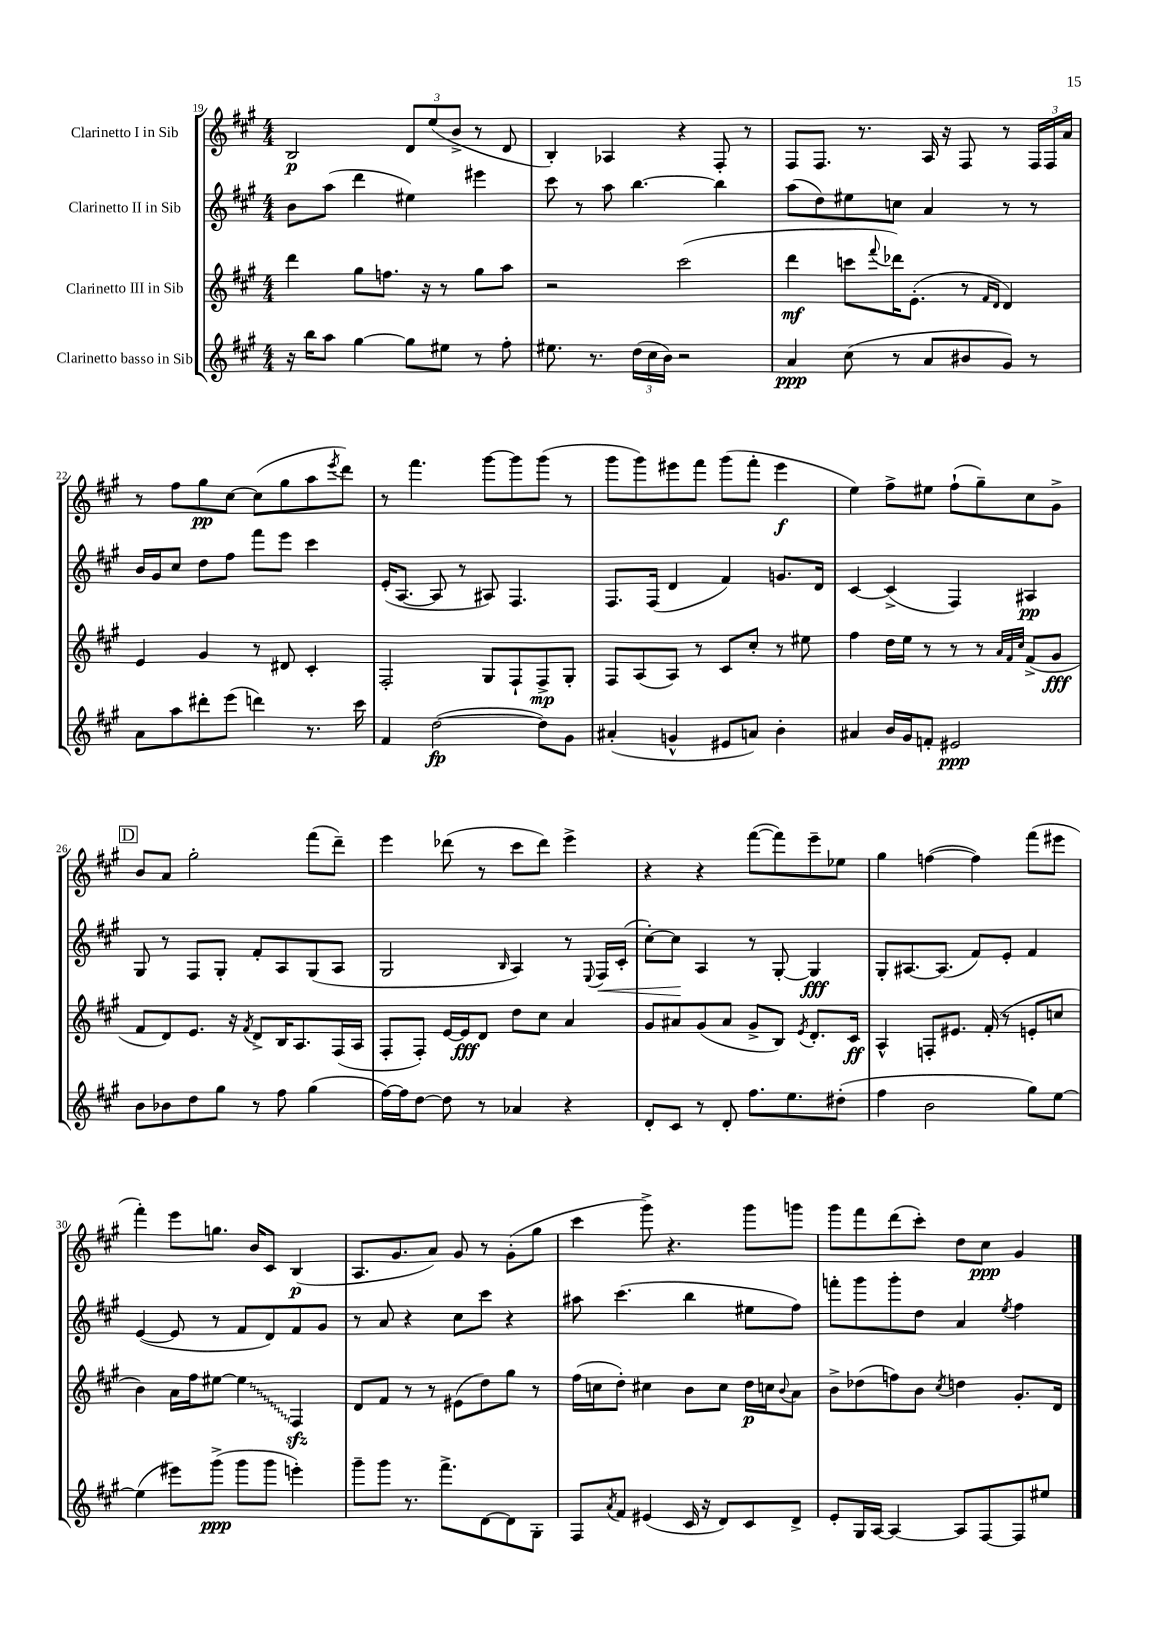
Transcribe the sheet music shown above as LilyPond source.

<<
\new StaffGroup <<
\new Staff = "s0" \with { instrumentName = "Clarinetto I in Sib" } {
    \clef treble \key a \major \numericTimeSignature \time 4/4
    b2\p \tuplet 3/2 { d'8 e''8( b'8-> } r8 d'8 |
    b4-.) aes4 r4 fis8-. r8 |
    fis8 fis8. r8. a16 r16 fis8 r8 \tuplet 3/2 { fis16 fis16 a'16 } |
    r8 fis''8 gis''8\pp cis''8~ cis''8( gis''8 a''8 \acciaccatura { e'''8 } d'''8) |
    r8 fis'''4. gis'''8~ gis'''8 gis'''8( r8 |
    gis'''8 gis'''8) eis'''8 fis'''8 gis'''8( fis'''8-. eis'''4\f |
    e''4) fis''8-> eis''8 fis''8-!( gis''8--) cis''8 gis'8-> |
    \mark \markup { \box "D" } b'8 a'8 gis''2-. fis'''8( d'''8--) |
    e'''4 des'''8( r8 cis'''8 des'''8) e'''4-> |
    r4 r4 fis'''8~( fis'''8) e'''8-- ees''8 |
    gis''4 f''4~( f''4) fis'''8( eis'''8 |
    fis'''4-.) e'''8 g''8. b'16 cis'8 b4\p( |
    a8. gis'8. a'8) gis'8 r8 gis'8-.( gis''8 |
    cis'''4 gis'''8->) r4. gis'''8 g'''8 |
    gis'''8 fis'''8 d'''8( cis'''8-.) d''8 cis''8\ppp gis'4 \bar "|." |
}
\new Staff = "s1" \with { instrumentName = "Clarinetto II in Sib" } {
    \clef treble \key a \major \numericTimeSignature \time 4/4
    b'8 a''8( d'''4 eis''4) eis'''4 |
    cis'''8 r8 a''8 b''4.~ b''4 |
    a''8( d''8) eis''8 c''8 a'4 r8 r8 |
    b'16 gis'16 cis''8 d''8 fis''8 fis'''8 e'''8 cis'''4 |
    e'16-.( a8.~ a8 r8 ais8) fis4. |
    fis8. fis16( d'4 fis'4) g'8. d'16 |
    cis'4~ cis'4->( fis4) ais4\pp |
    \mark \markup { \box "D" } gis8 r8 fis8 gis8-. fis'8-. a8 gis8( a8 |
    gis2 \grace { b16 } a4) r8 \appoggiatura { e8 } fis16\< cis'16-.( |
    cis''8~-.) cis''8\! a4 r8 gis8~-. gis4\fff |
    gis8-. ais8.~ ais8.( fis'8) e'8-. fis'4 |
    e'4~( e'8 r8 fis'8 d'8) fis'8 gis'8 |
    r8 a'8 r4 cis''8 cis'''8 r4 |
    ais''8 cis'''4.( b''4 eis''8 fis''8) |
    f'''8-. gis'''8 gis'''8-. d''8 a'4 \acciaccatura { e''8 } fis''4 \bar "|." |
}
\new Staff = "s2" \with { instrumentName = "Clarinetto III in Sib" } {
    \clef treble \key a \major \numericTimeSignature \time 4/4
    d'''4 gis''8 f''8. r16 r8 gis''8 a''8 |
    r2 cis'''2( |
    d'''4\mf c'''8 \appoggiatura { fis'''8 } des'''16) e'8.-.( r8 \grace { fis'16 d'16 } d'4) |
    e'4 gis'4 r8 dis'8 cis'4-. |
    fis2-. gis8 fis8-! fis8->\mp gis8-. |
    fis8 a8( a8) r8 cis'8 cis''8-. r8 eis''8 |
    fis''4 d''16 e''16 r8 r8 r8 \grace { a'32 fis'32 cis''32 } fis'8->( gis'8\fff |
    \mark \markup { \box "D" } fis'8 d'8) e'8. r16 \acciaccatura { fis'8 } d'8-> b16 a8. fis16( a16 |
    fis8-. fis8-.) e'16~ e'16\fff d'8 d''8 cis''8 a'4 |
    gis'8 ais'8 gis'8( ais'8 gis'8-> b8) \acciaccatura { e'8 } d'8.-. cis'16\ff |
    a4-^ f8-. eis'8. fis'16-.( r8 e'8-. c''8 |
    b'4) a'16 fis''16 eis''8~ \once \override Glissando.style = #'zigzag eis''4\glissando fis4\sfz |
    d'8 fis'8 r8 r8 eis'8( d''8) gis''8 r8 |
    fis''16( c''16 d''8-.) cis''4 b'8 cis''8 d''16\p c''16 \appoggiatura { b'8 } a'8 |
    b'8-> des''8( f''8) b'8 \acciaccatura { cis''8 } d''4 gis'8.-. d'16 \bar "|." |
}
\new Staff = "s3" \with { instrumentName = "Clarinetto basso in Sib" } {
    \clef treble \key a \major \numericTimeSignature \time 4/4
    r16 b''16 a''8 gis''4~ gis''8 eis''8 r8 fis''8-. |
    eis''8. r8. \tuplet 3/2 { d''16( cis''16 b'16) } r2 |
    a'4\ppp cis''8( r8 a'8 bis'8 gis'8) r8 |
    a'8 a''8 dis'''8-. e'''8( d'''4) r8. cis'''16 |
    fis'4 d''2~\fp( d''8) gis'8 |
    ais'4-.( g'4-^ eis'8 a'8) b'4-. |
    ais'4 b'16 gis'16 f'8-. eis'2\ppp |
    \mark \markup { \box "D" } b'8 bes'8 d''8 gis''8 r8 fis''8 gis''4( |
    fis''16~) fis''16 d''8~ d''8 r8 aes'4 r4 |
    d'8-. cis'8 r8 d'8-. fis''8. e''8. dis''8-.( |
    fis''4 b'2 gis''8) e''8~ |
    e''4( eis'''8) gis'''8->\ppp( gis'''8 gis'''8 e'''4-.) |
    gis'''8-- gis'''8 r8. fis'''8.-> d'8~ d'8 gis8-. |
    fis8 \acciaccatura { a'8 } fis'8 eis'4( cis'16 r16 d'8) cis'8 d'8-> |
    e'8-. gis16 a16~ a4~ a8 fis8~ fis8 eis''8 \bar "|." |
}
>>
>>
\layout { \context { \Score currentBarNumber = #19 } }
